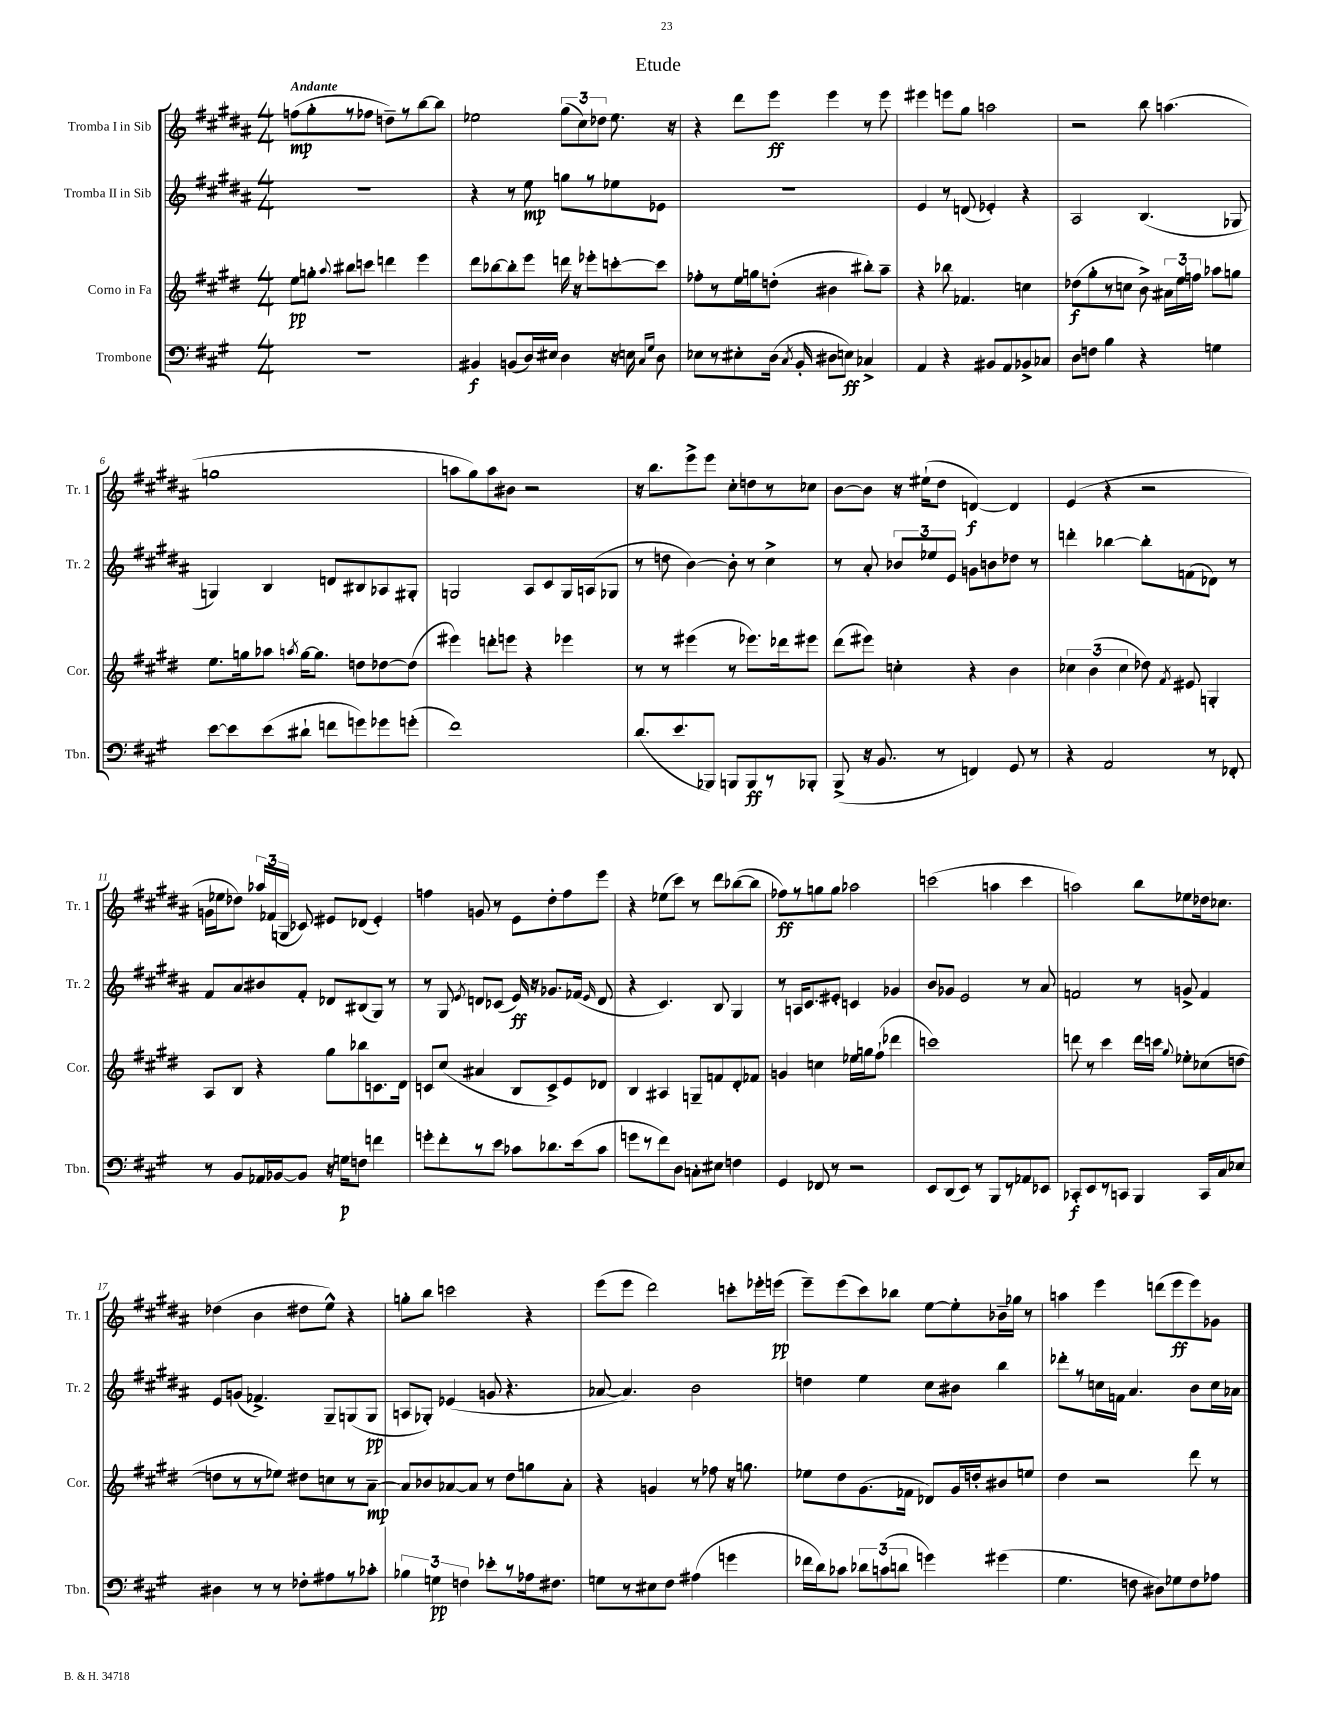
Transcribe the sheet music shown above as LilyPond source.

\header { title = "Etude" }
<<
\new StaffGroup <<
\new Staff = "s0" \with { instrumentName = "Tromba I in Sib" shortInstrumentName = "Tr. 1" } {
    \clef treble \key b \major \numericTimeSignature \time 4/4 \tempo "Andante"
    \autoBeamOff f''8[\mp( gis''8-. r8 fes''8] d''8[--) r8 b''8~ b''8] |
    ees''2 \tuplet 3/2 { gis''8[( cis''8) des''8] } ees''8. r16 |
    r4 dis'''8[ e'''8]\ff e'''4 r8 e'''8 |
    eis'''4 e'''8[ gis''8] a''2 |
    r2 b''8 a''4.( |
    g''1 |
    a''8[ gis''8) a''8 bis'8] r2 |
    r16 b''8.[ e'''8-> e'''8] cis''8[-. d''8 r8 ces''8] |
    b'8[~ b'8] r16 eis''16[-!( dis''8] d'4~\f) d'4 |
    e'4( r4 r2 |
    g'16[ ees''16 des''8]) \tuplet 3/2 { aes''16[ fes'16( g16] } ces'8) eis'8[ des'8]( eis'4-.) |
    f''4 g'8 r8 e'8[ dis''8-. f''8 e'''8] |
    r4 ees''8[( cis'''8]) r8 dis'''8[ bes''8~( bes''8] |
    fes''8[\ff) r8 g''8 g''8] aes''2 |
    c'''2( a''4 c'''4 |
    a''2) b''8[ ees''8 des''16 ces''8.] |
    des''4( b'4 dis''8[ e''8]-^) r4 |
    g''8[-. b''8] c'''2 r4 |
    e'''8[( e'''8] dis'''2) c'''8[-. ees'''16-. e'''16]\pp( |
    e'''8[--) e'''8( cis'''8) bes''8] e''8[~ e''8-. bes'16-- ges''16] r8 |
    a''4 e'''4 d'''8[( e'''8\ff e'''8) ges'8] \bar "|." |
}
\new Staff = "s1" \with { instrumentName = "Tromba II in Sib" shortInstrumentName = "Tr. 2" } {
    \clef treble \key b \major \numericTimeSignature \time 4/4
    \autoBeamOff R1 |
    r4 r8 e''8\mp g''8[ r8 ees''8 ees'8] |
    R1 |
    e'4 r8 d'8( ees'4-.) r4 |
    ais2 b4.( ges8 |
    g4) b4 d'8[ bis8 aes8 gis8]-. |
    g2 ais8[ cis'8 g16 a16( ges8] |
    r8 d''8 b'4~) b'8-. r8 cis''4-> |
    r8 ais'8-. \tuplet 3/2 { bes'8[ ees''8 e'8] } g'8[ b'8 des''8] r8 |
    d'''4-. bes''4~ bes''8[-. f'8( des'8]) r8 |
    fis'8[ ais'8 bis'8 fis'8]-. des'8[ bis8( gis8]) r8 |
    r8 gis8 \acciaccatura { e'8 } d'8[ ces'8]( e'16\ff) r16 ges'8.[ fes'16]( \grace { e'16 } d'8 |
    r4 cis'4.) b8 gis4 |
    r8 a16[ cis'8. eis'8]-. c'4 ges'4 |
    b'8[ ges'8] e'2 r8 ais'8 |
    f'2 r8 g'8-> f'4 |
    e'8[ g'8]( fes'4.->) gis8[-- g8( g8]\pp |
    a8[ ges8]-.) ees'4( g'8 r4. |
    aes'8~ aes'4.) b'2 |
    d''4 e''4 cis''8[ bis'8] b''4 |
    des'''8[-. r8 c''16 f'16] ais'4. b'8[ c''16 aes'16] \bar "|." |
}
\new Staff = "s2" \with { instrumentName = "Corno in Fa" shortInstrumentName = "Cor." } {
    \clef treble \key e \major \numericTimeSignature \time 4/4
    \autoBeamOff e''8[\pp g''8]-. \appoggiatura { a''8 } bis''8[ c'''8] d'''4 e'''4 |
    dis'''8[ bes''8~ bes''8-. e'''8] d'''16 r16 ees'''8[-. c'''8~-. c'''8] |
    fes''8[-. r8 e''16 g''16 d''8]-.( bis'4 bis''8[-.) a''8]-- |
    r4 bes''8 fes'4. c''4 |
    des''8[\f( gis''8-. r8 c''8] b'8->) \tuplet 3/2 { ais'16[ e''16 f''16] } aes''8[ g''8] |
    e''8.[ g''16 aes''8] \acciaccatura { a''8 } g''16[~ g''8.] d''8[ des''8~ des''8]( |
    eis'''4) d'''8[-. e'''8] r4 ees'''4 |
    r8 r8 eis'''4( r8 ees'''8.[) des'''16 eis'''8] |
    dis'''8[( eis'''8]) c''4-. r4 b'4 |
    \tuplet 3/2 { ces''4 b'4( ces''4 } des''8) \acciaccatura { fis'8 } eis'8 g4-. |
    a8[ b8] r4 gis''8[ bes''8 c'8. dis'16] |
    c'8[ cis''8]( ais'4 b8[ c'8->) e'8 des'8] |
    b4 ais4 g8[-- f'8 dis'8-. fes'8] |
    g'4 c''4 ees''16[ g''16 fis''8]-!( des'''4 |
    c'''1) |
    d'''8 r8 cis'''4 d'''16[ c'''16] \appoggiatura { gis''8 } ees''8[-. ces''8( d''8]~ |
    d''8[ r8 r8 ees''8]) dis''8[ c''8 r8 a'8]~--\mp |
    a'8[ bes'8 aes'8~ aes'8] r8 dis''8[ g''8 aes'8]-. |
    r4 g'4 r8 fes''8 r16 g''8. |
    ees''8[ dis''8 gis'8.( fes'16] des'8[) gis'16 d''16-. bis'8 e''8] |
    dis''4 r2 dis'''8 r8 \bar "|." |
}
\new Staff = "s3" \with { instrumentName = "Trombone" shortInstrumentName = "Tbn." } {
    \clef bass \key a \major \numericTimeSignature \time 4/4
    \autoBeamOff R1 |
    bis,4\f b,8[( d16) eis16] d4 r16 e16 \grace { cis16[ gis16] } d8 |
    ees8[ r8 eis8-. d16]( \acciaccatura { cis8 } b,16-. dis8[ e8]\ff) ces4-> |
    a,4 r4 bis,8[ a,8 bes,8-> ces8] |
    d8[ f8] b4 r4 g4 |
    e'8[~ e'8 e'8( dis'8]-! f'8[ g'8) ges'8 g'8]-.( |
    fis'1) |
    d'8.[( e'8. bes,,8]) b,,8[ b,,8\ff r8 bes,,8]-. |
    b,,8->( r16 b,8. r8 f,4) gis,8 r8 |
    r4 a,2 r8 fes,8-. |
    r8 b,8[ aes,16 bes,16~ bes,8] r16 g16[\p f8] f'4 |
    g'8[-. fis'8-. r8 e'8] ces'8[ des'8. e'16( ces'8] |
    g'8[ r8 fis'8) d8] c8[-. eis8] f4 |
    gis,4 fes,8 r8 r2 |
    e,8[ d,8( e,8]) r8 b,,8[ r8 aes,8 ees,8] |
    ces,8[-.\f e,8 r8 c,8] b,,4 c,16[ cis16 ees8] |
    dis4 r8 r8 fes8[-. ais8 r8 ces'8]-. |
    \tuplet 3/2 { bes4 g4\pp f4 } ees'8[-. r8 aes16 fis8.] |
    g8[ r8 eis8 fis8] ais4( g'4 |
    fes'16[ d'16) ces'8] \tuplet 3/2 { des'8[ c'8( d'8] } g'4) gis'4( |
    gis4. f8 dis8[) ges8 f8 aes8] \bar "|." |
}
>>
>>
